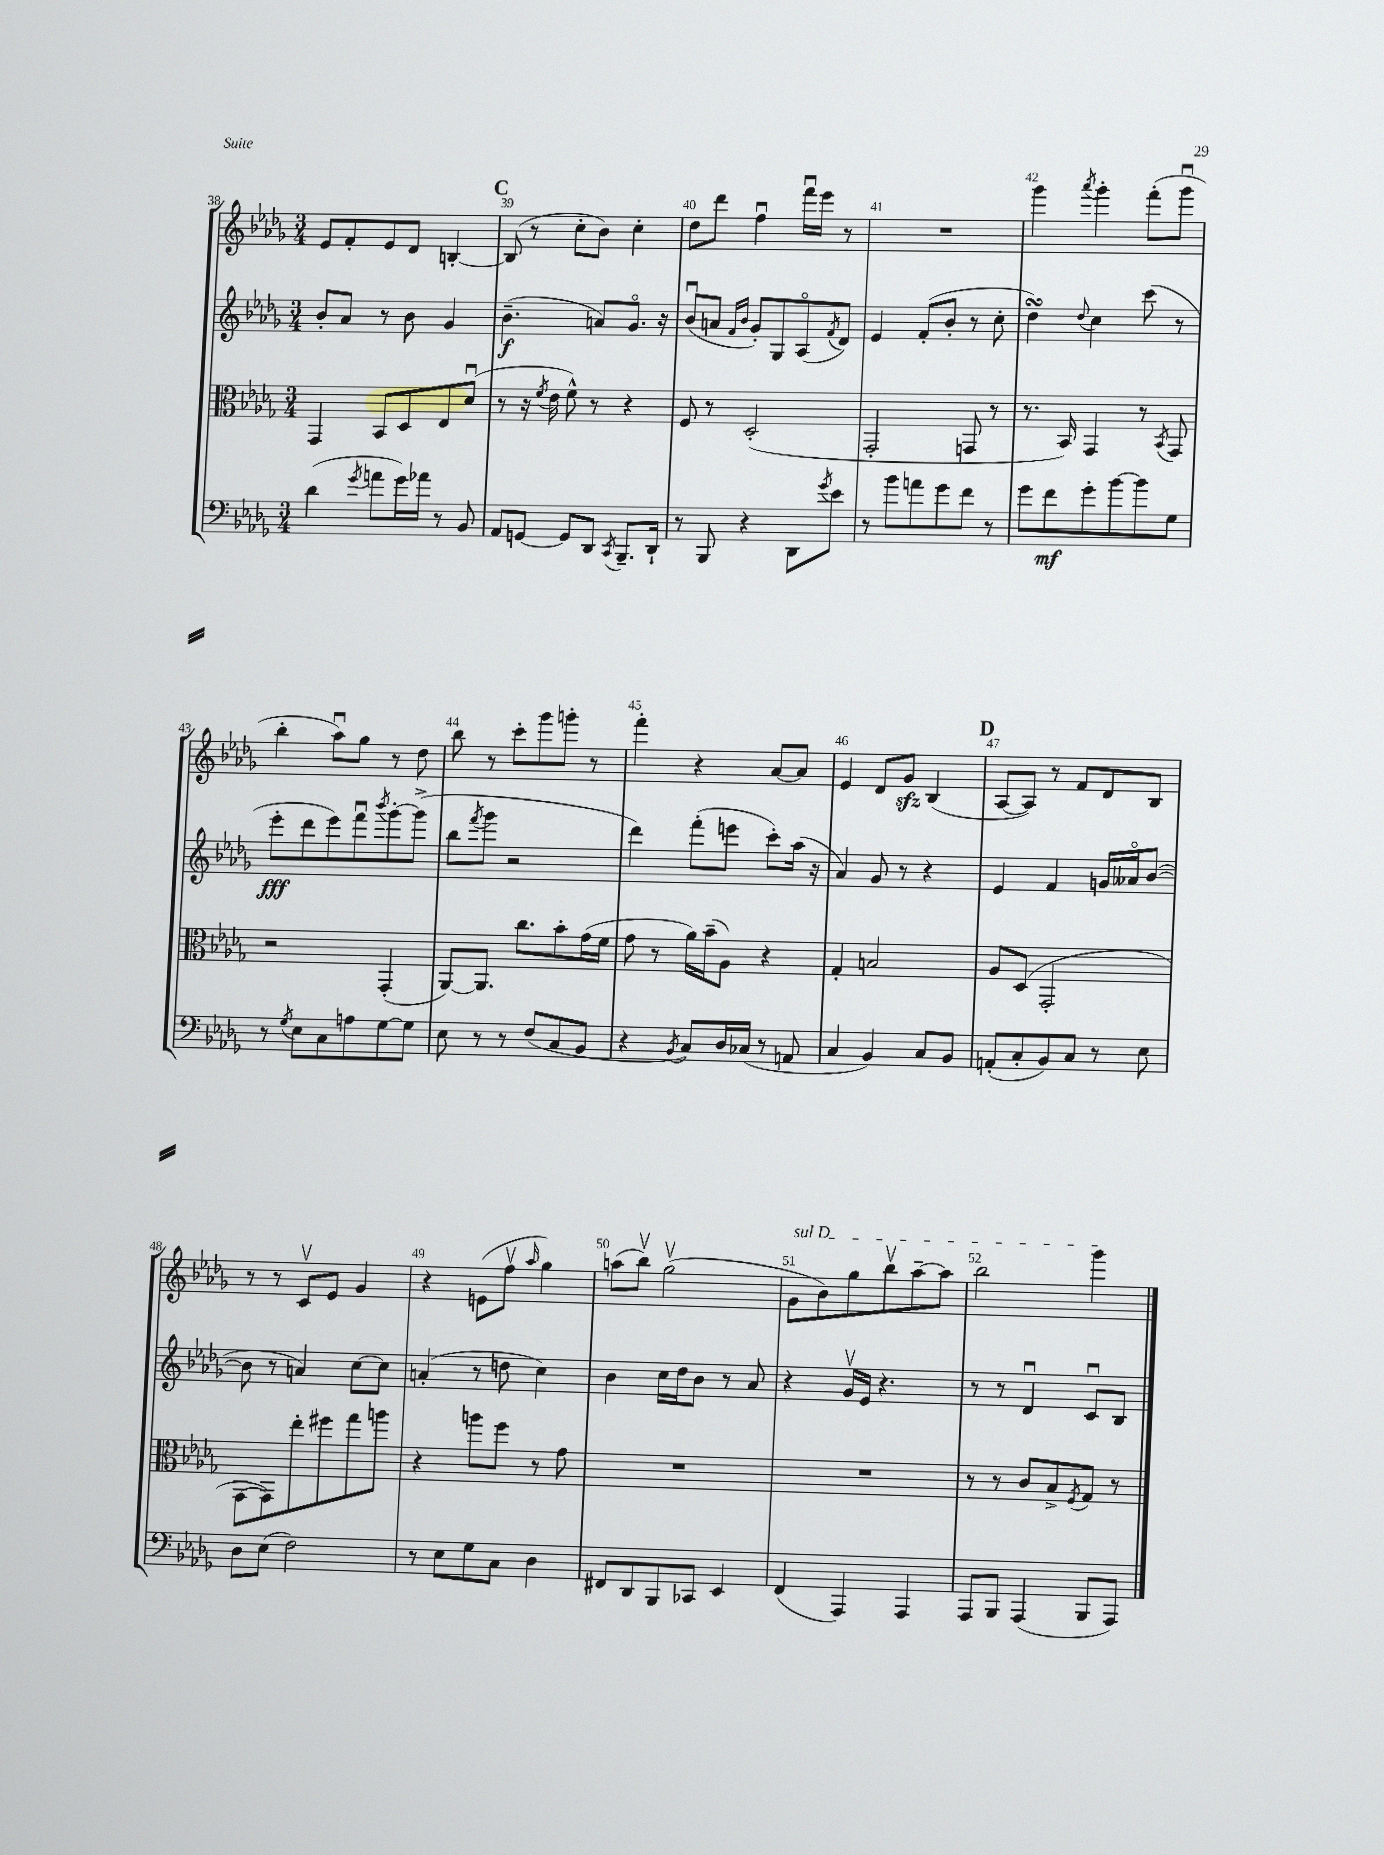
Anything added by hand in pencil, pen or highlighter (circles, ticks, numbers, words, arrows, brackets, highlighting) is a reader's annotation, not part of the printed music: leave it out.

**kern	**dynam	**kern	**kern	**dynam	**kern
*part4	*part4	*part3	*part2	*part2	*part1
*staff4	*staff4	*staff3	*staff2	*staff2	*staff1
*clefF4	*	*clefC3	*clefG2	*	*clefG2
*k[b-e-a-d-g-]	*	*k[b-e-a-d-g-]	*k[b-e-a-d-g-]	*	*k[b-e-a-d-g-]
*M3/4	*	*M3/4	*M3/4	*	*M3/4
=38	=38	=38	=38	=38	=38
(4d-\	.	4GG-/	8b-'/L	.	8e-/L
.	.	.	8a-/J	.	8f'/
8qg-/	.	.	.	.	.
8an\L	.	8BB-/L	8r	.	8e-/
16g-\L)	.	8D-/	8b-\	.	8d-/J
16a-X\JJ	.	.	.	.	.
8r	.	8E-/	4g-/	.	[4Bn'/
8BB-/	.	(8d-u/J	.	.	.
!!LO:REH:place=s1:t=C
=39	=39	=39	=39	=39	=39
8AA-/L	.	8r	(4.b-~\	f	(8B/]
[8GGn/J	.	16r	.	.	8r
.	.	8qf/	.	.	.
.	.	16e-\	.	.	.
8GG/L]	.	8f^^\)	.	.	8cc'\L
8DD-/J	.	8r	8an/L)	.	8b-\J)
8qCC/	.	.	.	.	.
8.BBB-~/L	.	4r	8.g-/J	.	4cc'\
16DD-`/Jk	.	.	16r	.	.
=40	=40	=40	=40	=40	=40
8r	.	8F/	(8b-u/L	.	8dd-\L
8BBB-/	.	8r	8an/J	.	8ddd-\J
.	.	.	16qqf/LL	.	.
.	.	.	16qqb-/JJ	.	.
4r	.	(2D-'/	8g-'/L)	.	4ffu\
.	.	.	8G-/	.	.
8DD-\L	.	.	(8A-/	.	16fffu\LL
.	.	.	.	.	16eee-\JJ
8qg-/	.	.	8qf/	.	.
8e-\J	.	.	8d-/J)	.	8r
=41	=41	=41	=41	=41	=41
8r	.	2GG-'/	4e-/	.	2.r
8b-\L	.	.	.	.	.
8an\	.	.	(8f'/L	.	.
8g-\	.	.	8b-'/J	.	.
8f\J	.	8GGn/	8r	.	.
8r	.	8r	8cc'\	.	.
=42	=42	=42	=42	=42	=42
8g-\L	.	8.r	4dd-sSSs\)	.	4ggg-\
8f\	mf	.	.	.	.
.	.	16BB-/)	.	.	.
.	.	.	8qqdd-/	.	8qaaa-/
8g-'\	.	4GG-/	4cc\	.	4ggg-'\
[8b-\	.	.	.	.	.
8b-\]	.	8r	(8ccc\	.	(8fff'\L
.	.	8qBB-/	.	.	.
8G-\J	.	8GG-/	8r	.	8ggg-u\J
!!LO:LB:g=z
=43	=43	=43	=43	=43	=43
8r	.	2r	8eee-'\L	fff	4bb-'\
8qG-/	.	.	.	.	.
8E-\L	.	.	8ddd-\	.	.
8C\	.	.	8eee-\)	.	8aa-u\L)
8An\	.	.	8fffu\	.	8gg-\J
.	.	.	8qbbb-/	.	.
[8G-\	.	(4GG-'/	[8ggg-'\	.	8r
8G-\J]	.	.	(8ggg-^\J]	.	8dd-\
=44	=44	=44	=44	=44	=44
8E-\	.	[8AA-/L)	8bb-\L	.	8bb-\
.	.	.	8qfff/	.	.
8r	.	8.AA-/J]	8ggg-\J	.	8r
8r	.	.	2r	.	8ccc'\L
.	.	8.cc\L	.	.	.
(8F/L	.	.	.	.	8ggg-\
8C/	.	8b-'\	.	.	8gggn'\J
8BB-/J	.	(16g-\L	.	.	8r
.	.	16f\JJ	.	.	.
=45	=45	=45	=45	=45	=45
4r	.	8g-\	4ddd-\)	.	4fff'\
.	.	8r	.	.	.
8qBB-/	.	.	.	.	.
8C/L)	.	16a-\LL)	(8fff'\L	.	4r
.	.	(16b-~\J	.	.	.
16D-/L	.	8A-\J)	8eeen\J	.	.
(16C-X/JJ	.	.	.	.	.
8r	.	4r	8ccc'\L)	.	[8a-/L
8AAn/	.	.	(16aa-\Jk	.	8a-/J]
.	.	.	16r	.	.
=46	=46	=46	=46	=46	=46
4C/	.	4G-'/	4a-/)	.	4e-/
4BB-/)	.	2Bn/	8g-/	.	8d-/L
.	.	.	8r	.	8g-zz/J
8C/L	.	.	4r	.	(4B-/
8BB-/J	.	.	.	.	.
!!LO:REH:place=s1:t=D
=47	=47	=47	=47	=47	=47
(8AAn'/L	.	8A-/L	4e-/	.	[8A-/L
8C'/	.	(8D-/J	.	.	8A-/J])
8BB-/)	.	2GG-'/	4f/	.	8r
8C/J	.	.	.	.	8f/L
8r	.	.	16gn/LL	.	8d-/
.	.	.	16a--X/J	.	.
8E-\	.	.	([8b-/J	.	8B-/J
!!LO:LB:g=z
=48	=48	=48	=48	=48	=48
8D-\L	.	[8GG-\L	8b-\]	.	8r
(8E-\J	.	8GG-\])	8r	.	8r
2F\)	.	8ee-'\	4an/)	.	8cv/L
.	.	8ff#X\	.	.	8e-/J
.	.	8gg-\	[8cc\L	.	4g-/
.	.	8aan\J	8cc\J]	.	.
=49	=49	=49	=49	=49	=49
8r	.	4r	(4an'/	.	4r
8E-\L	.	.	.	.	.
8G-\	.	8aan\L	8r	.	(8en\L
8C\J	.	8ff\J	8ddn\	.	8ffv\J
.	.	.	.	.	16qqaa-/
4D-\	.	8r	4cc\)	.	4gg-\)
.	.	8g-\	.	.	.
=50	=50	=50	=50	=50	=50
8FF#X/L	.	2.r	4b-\	.	(8aan\L
8DD-/	.	.	.	.	8bb-v\J)
8BBB-/	.	.	16cc\LL	.	(2gg-v\
.	.	.	16dd-\J	.	.
8CC-X/J	.	.	8b-\J	.	.
4EE-/	.	.	8r	.	.
.	.	.	8a-/	.	.
=51	=51	=51	=51	=51	=51
!	!	!	!	!	!LO:TX:a:i:t=sul D
(4FF/	.	2.r	4r	.	8g-\L
.	.	.	.	.	8b-\)
4AAA-/)	.	.	16g-v/LL	.	8gg-\
.	.	.	16e-/JJ	.	.
.	.	.	4.r	.	8bb-v\
4AAA-/	.	.	.	.	[8aa-~\
.	.	.	.	.	8aa-\J]
=52	=52	=52	=52	=52	=52
8AAA-/L	.	8r	8r	.	2bb-\
8BBB-/J	.	8r	8r	.	.
(4AAA-/	.	8c/L	4d-u/	.	.
.	.	8B-^/	.	.	.
.	.	8qF/	.	.	.
8BBB-/L	.	8G-/J	8cu/L	.	4ggg-\
8AAA-/J)	.	8r	8B-/J	.	.
==	==	==	==	==	==
*-	*-	*-	*-	*-	*-
